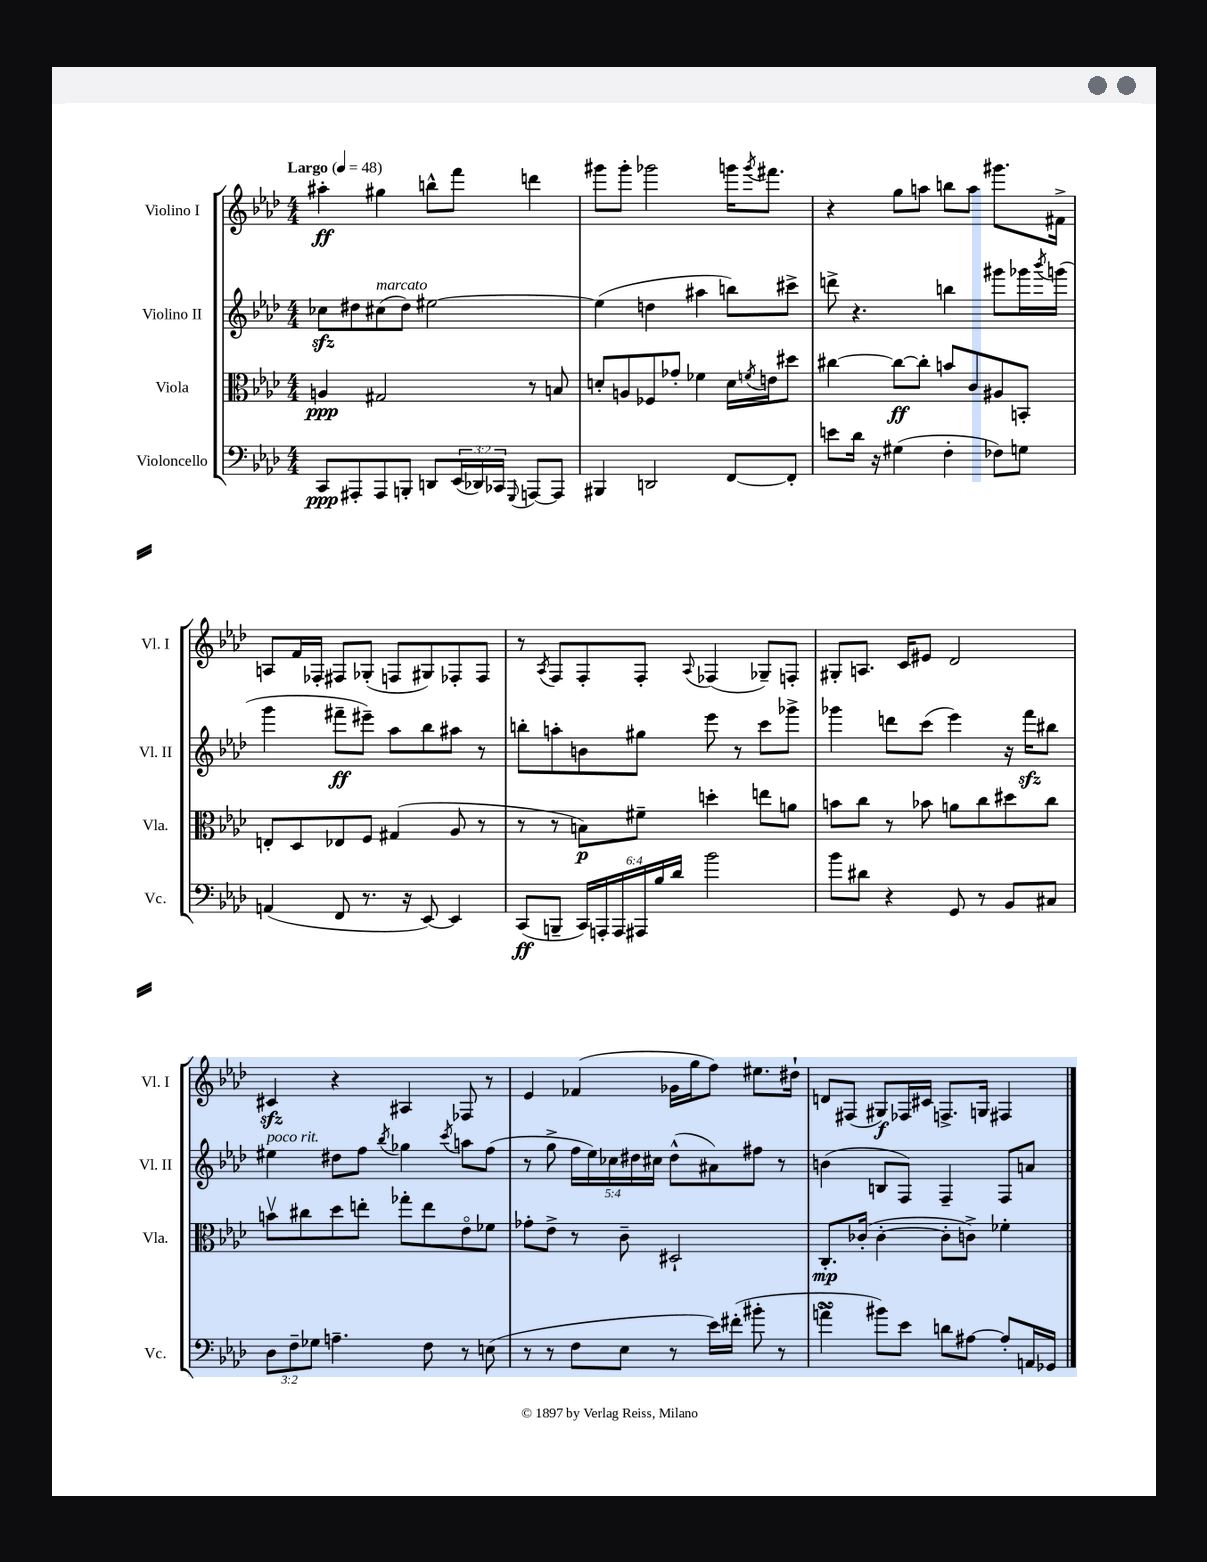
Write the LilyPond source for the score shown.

<<
\new StaffGroup <<
\new Staff = "s0" \with { instrumentName = "Violino I" shortInstrumentName = "Vl. I" } {
    \clef treble \key aes \major \numericTimeSignature \time 4/4 \tempo "Largo" 4 = 48
    ais''4-.\ff gis''4 b''8-^ f'''8 d'''4 |
    gis'''8 gis'''8-. ges'''2 g'''16 \acciaccatura { g'''8 } fis'''8. |
    r4 g''8 a''8 b''8 a''8 gis'''8. fis'16-> |
    a8 f'16 fes16-. fis8 ges8-.( f8 gis8) fes8-. fes8 |
    r8 \acciaccatura { aes8 } f8 f8-. f8-. \appoggiatura { aes8 } fes4( ges8--) f8-. |
    gis8-. a8. c'16 eis'8 des'2 |
    cis'4\sfz r4 ais4 fes8 r8 |
    ees'4 fes'4( ges'16 g''16 f''8) eis''8. dis''16-! |
    d'8 fis8( gis8\f) fes16 cis'16 f8.-> g16 fis4 \bar "|." |
}
\new Staff = "s1" \with { instrumentName = "Violino II" shortInstrumentName = "Vl. II" } {
    \clef treble \key aes \major \numericTimeSignature \time 4/4 \override Staff.TupletNumber.text = #tuplet-number::calc-fraction-text
    ces''8\sfz dis''8 cis''8^\markup { \italic "marcato" }( dis''8) eis''2~ |
    eis''4( d''4 ais''4 b''8) cis'''8-> |
    d'''8-> r4. b''4 gis'''8 ges'''16 \acciaccatura { bes'''8 } g'''16( |
    g'''4 fis'''8--\ff eis'''8--) aes''8 bes''8 ais''8 r8 |
    b''8-. a''8-. b'8 gis''8 ees'''8 r8 c'''8 ges'''8-> |
    ges'''4 d'''8 c'''8( ees'''4) r16 f'''16\sfz bis''8 |
    eis''4^\markup { \italic "poco rit." } dis''8 f''8 \acciaccatura { bes''8 } ges''4 \acciaccatura { c'''8 } a''8 f''8( |
    r8 g''8-> \tuplet 5/4 { f''16 ees''16) ces''16 dis''16 cis''16 } dis''8-^( ais'8) fis''8 r8 |
    b'4( b8 f8) f4-- f8 a'8 \bar "|." |
}
\new Staff = "s2" \with { instrumentName = "Viola" shortInstrumentName = "Vla." } {
    \clef alto \key aes \major \numericTimeSignature \time 4/4
    a4\ppp gis2 r8 b8 |
    d'8-. a8 fes8 ges'8-. fes'4 d'16 \acciaccatura { f'8 } e'16 dis''8 |
    cis''4~ cis''8~\ff cis''8-. b'8 c'8 ais8 b,8-. |
    e8-. des8 ees8 f8 gis4( aes8 r8 |
    r8 r8 b8\p) fis'8-- d''4-. e''8 a'8 |
    b'8 c''8 r8 bes'8 a'8 c''8 dis''8 c''8 |
    b'8\upbow cis''8 des''8 e''8-. ges''8-. e''8 ees'8\flageolet fes'8 |
    ges'8-. ees'8-> r8 c'8-- dis2-! |
    c8.-.\mp ces'16-.( ces'4~-. ces'8-. c'8->) fes'4-. \bar "|." |
}
\new Staff = "s3" \with { instrumentName = "Violoncello" shortInstrumentName = "Vc." } {
    \clef bass \key aes \major \numericTimeSignature \time 4/4 \override Staff.TupletNumber.text = #tuplet-number::calc-fraction-text
    c,8\ppp ais,,8-. ais,,8 b,,8-. d,8 \tuplet 3/2 { ees,16( des,16) ces,16 } \appoggiatura { g,,8 } a,,8~ a,,8 |
    bis,,4 d,2 f,8~ f,8-. |
    e'8 des'16 r16 gis4( f4-. fes8) g8 |
    a,4( f,8 r8. r16 ees,8~) ees,4 |
    c,8\ff( b,,8-- \tuplet 6/4 { c,16) a,,16-. a,,16 ais,,16 bes16 des'16 } bes'2 |
    bes'8 dis'8 r4 g,8 r8 bes,8 cis8 |
    \tuplet 3/2 { des8 f8-- ges8 } a4.-- f8 r8 e8( |
    r8 r8 f8 ees8 r8 ees'16) fis'16-.( bis'8-. r8 |
    a'4->\turn bis'8) ees'8 d'8 ais8~ ais8-. a,16 ges,16 \bar "|." |
}
>>
>>
\layout { \context { \Score \remove "Bar_number_engraver" } }
